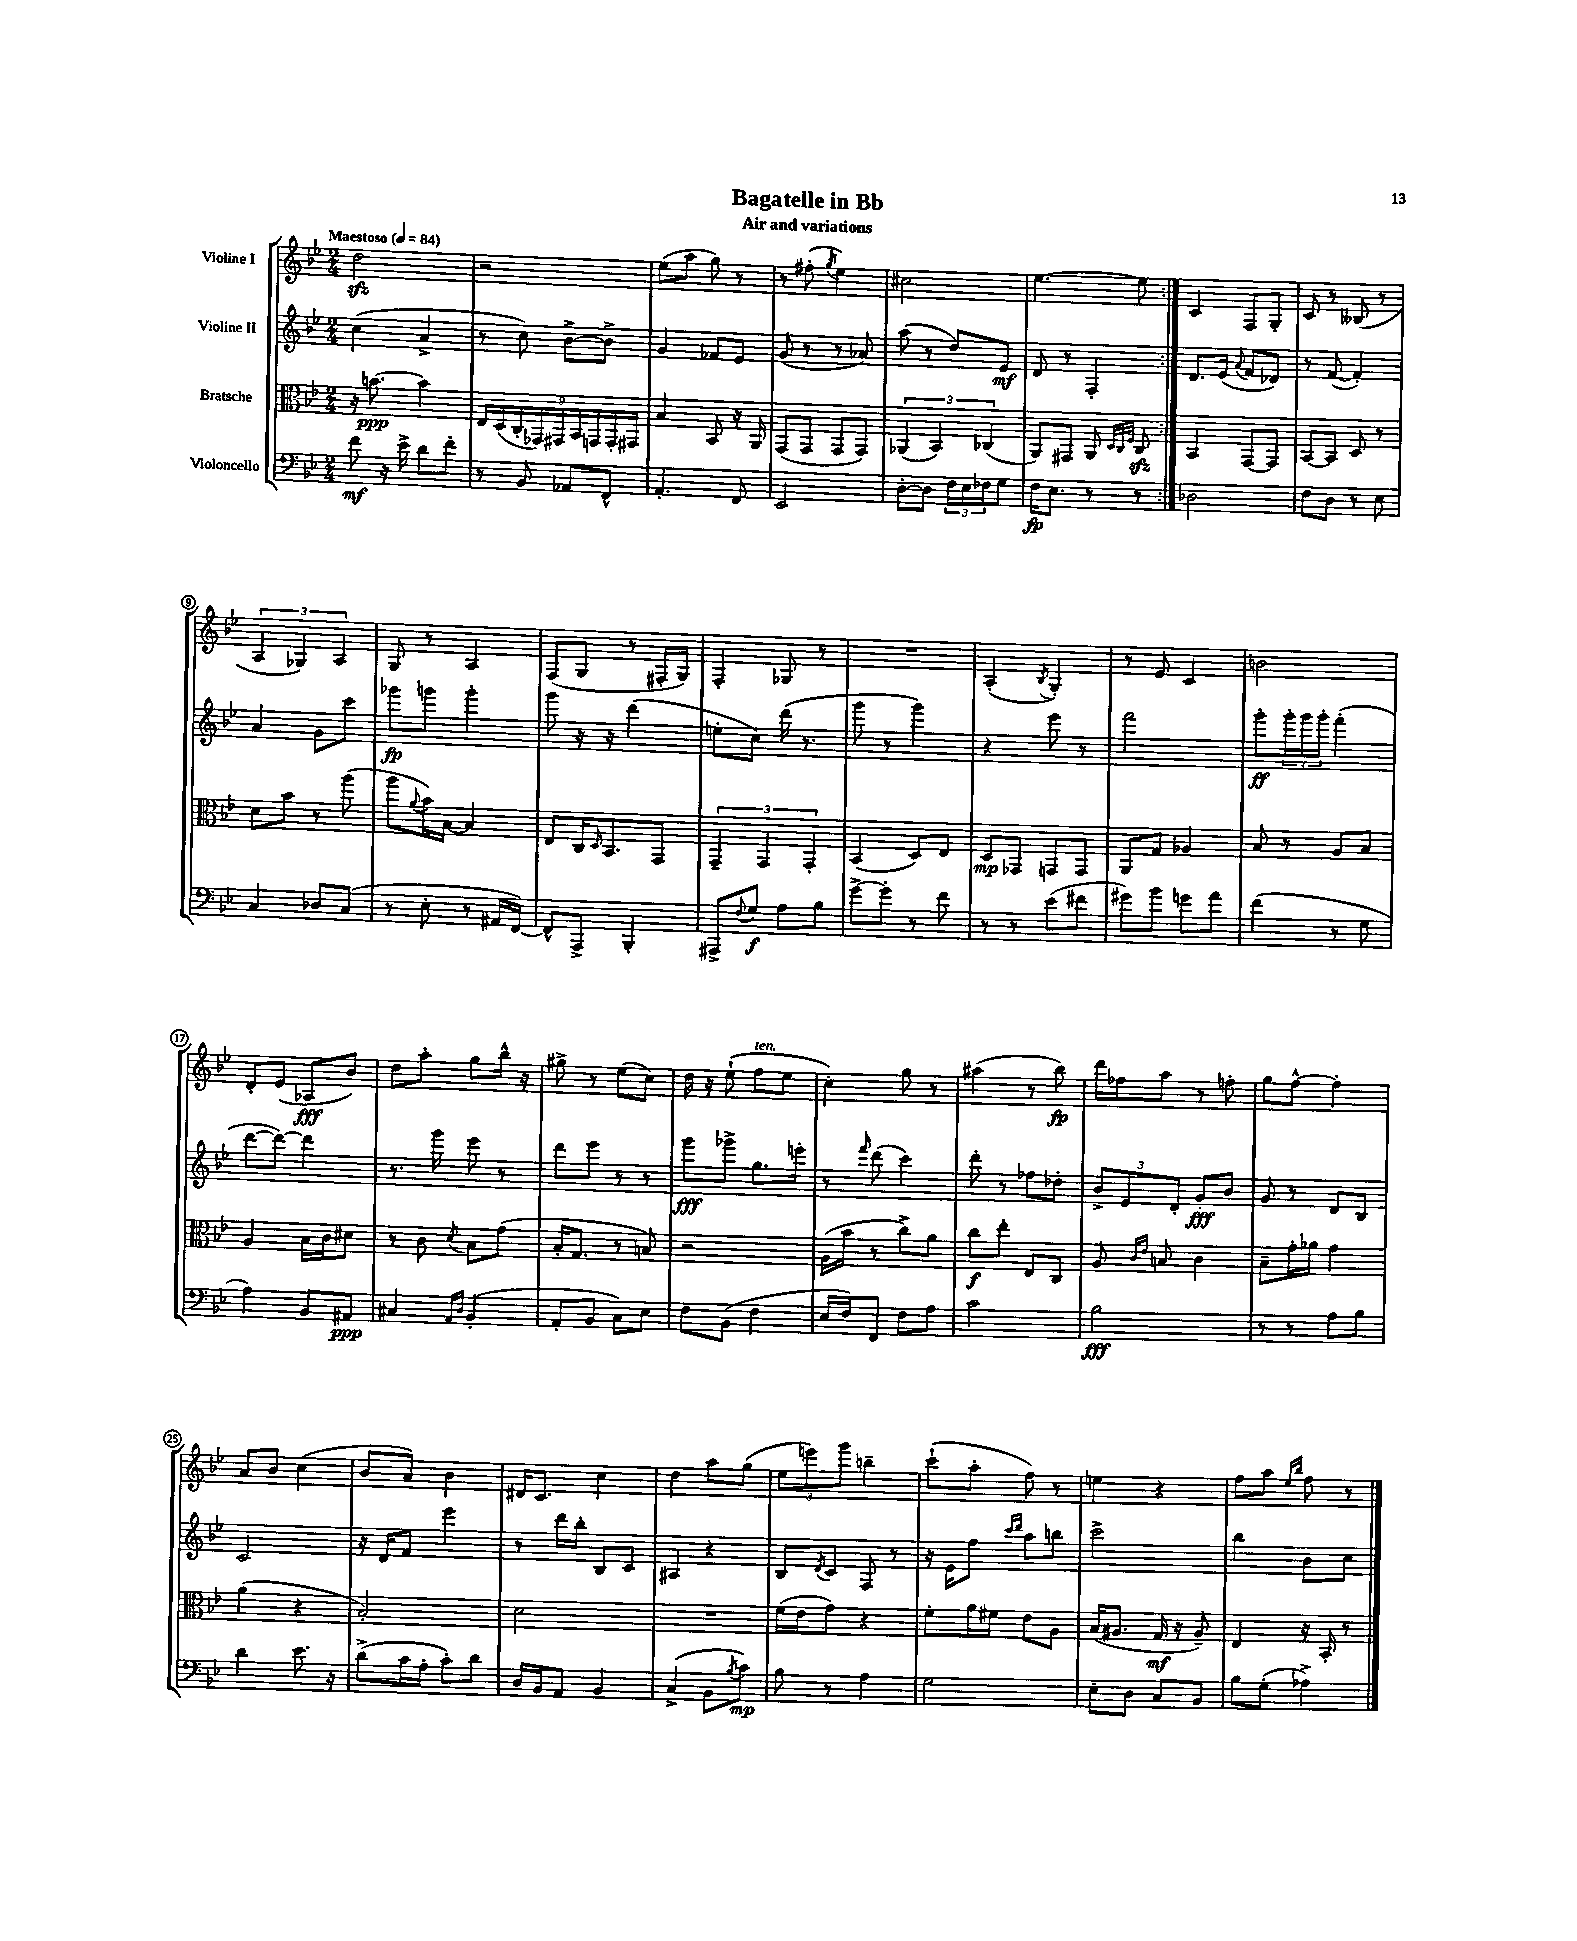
\header { title = "Bagatelle in Bb" subtitle = "Air and variations" }
<<
\new StaffGroup <<
\new Staff = "s0" \with { instrumentName = "Violine I" } {
    \clef treble \key bes \major \numericTimeSignature \time 2/4 \tempo "Maestoso" 4 = 84
    \repeat volta 2 { d''2\sfz |
    r2 |
    ees''8( a''8 g''8) r8 |
    r8 fis''8-.( \acciaccatura { g''8 } ees''4) |
    cis''2 |
    ees''4.~ ees''8 | }
    c'4 f8 g8-. |
    c'8 r8 beses8( r8 |
    \tuplet 3/2 { a4 ges4) a4 } |
    g8 r8 a4 |
    f8( g8 r8 fis16-. g16) |
    f4-. ges8 r8 |
    R2 |
    a4-.( \acciaccatura { bes8 } g4-.) |
    r8 ees'8 c'4 |
    b'2 |
    d'8-. ees'8( aes8\fff bes'8) |
    d''8 a''8-. g''8 bes''16-^ r16 |
    gis''8-> r8 ees''8( c''8) |
    d''16 r16 ees''8-!( f''8^\markup { \italic "ten." } ees''8 |
    c''4-.) g''8 r8 |
    ais''4( r8 bes''8\fp) |
    d'''16 fes''16 a''8 r8 f''8-. |
    g''8 f''8~-^ f''4-. |
    a'8 bes'8 c''4( |
    bes'8 a'8) bes'4 |
    dis'16 c'8. c''4 |
    d''4 a''8 g''8( |
    \tuplet 3/2 { ees''8 e'''8) g'''8 } b''4-- |
    c'''8-!( a''8-. f''8) r8 |
    e''4 r4 |
    f''8 a''8 \grace { ees''16 bes''16 } f''8 r8 \bar "|." |
}
\new Staff = "s1" \with { instrumentName = "Violine II" } {
    \clef treble \key bes \major \numericTimeSignature \time 2/4
    \repeat volta 2 { c''4( a'4-> |
    r8 c''8) bes'8~-> bes'8-> |
    g'4 fes'8 ees'8 |
    g'8( r8 r8 aes'8) |
    a''8( r8 d''8) ees'8\mf |
    d'8 r8 f4-. | }
    d'8. ees'16( \appoggiatura { a'8 } f'8 des'8) |
    r8 f'8~( f'4-.) |
    a'4 g'8 c'''8 |
    ges'''8\fp g'''8 g'''4-. |
    g'''8 r16 r16 d'''4( |
    e''8-. c''8) d'''16( r8. |
    g'''8 r8 g'''4) |
    r4 ees'''8 r8 |
    f'''2 |
    g'''8-.\ff \tuplet 3/2 { g'''16-. g'''16 g'''16-. } f'''4-.( |
    d'''8~ d'''8~) d'''4 |
    r8. g'''16 ees'''8 r8 |
    d'''8 ees'''8 r8 r8 |
    g'''8\fff ges'''8-> g''8. e'''16-. |
    r8 \grace { f'''16 } d'''8( c'''4) |
    d'''8-. r8 fes''8 des''8-. |
    \tuplet 3/2 { bes'8-> ees'8 d'8-. } g'8-.\fff bes'8 |
    g'8 r8 d'8 bes8 |
    c'2 |
    r16 d'16 f'8 ees'''4 |
    r8 d'''16 bes''16-. bes8 c'8 |
    ais4 r4 |
    bes8 \acciaccatura { d'8 } c'8 f8 r8 |
    r16 ees'16 f''8 \grace { c'''16 d'''16 } a''8 b''8 |
    c'''2-> |
    bes''4 bes'8 c''8 \bar "|." |
}
\new Staff = "s2" \with { instrumentName = "Bratsche" } {
    \clef alto \key bes \major \numericTimeSignature \time 2/4
    \repeat volta 2 { r16 b'8.~\ppp b'4 |
    \tuplet 9/8 { ees16 d16( c16-. ges,16) gis,16 bes,16 g,16 g,16-. gis,16 } |
    bes4 bes,8 r16 a,16 |
    g,8( g,8 g,8 g,8) |
    \tuplet 3/2 { aes,4( bes,4) ces4( } |
    a,8) gis,8 a,8 \grace { d32 c32 f32 } c8\sfz | }
    bes,4 g,8~ g,8 |
    bes,8~ bes,8 d8 r8 |
    d'8 bes'8 r8 a''8( |
    a''8 \appoggiatura { a'8 } bes'16) bes16~ bes4 |
    ees8 c16 \grace { d16 } bes,8. g,8 |
    \tuplet 3/2 { g,4-- g,4 g,4-. } |
    bes,4( d8) ees8 |
    d8\mp ges,8 g,8 g,8 |
    a,8 g8 aes4 |
    bes8 r8 a8 bes8 |
    a4 bes16 c'16 dis'8 |
    r8 c'8 \acciaccatura { d'8 } bes8 g'8( |
    bes16-. g8. r8 b8) |
    r2 |
    a16( bes'16 r8 c''8->) a'8 |
    c''8\f ees''8-. ees8 c8 |
    a8 \grace { c'16 ees'16 } b8 c'4 |
    bes8-- g'16-. aes'16 g'4 |
    a'4( r4 |
    bes2-.) |
    d'2 |
    R2 |
    f'16( ees'16 g'8) r4 |
    f'8-. a'16 fis'16 ees'8 a8 |
    bes16( ais8. g16\mf r16 ais8--) |
    ees4 r16 bes,16-. r8 \bar "|." |
}
\new Staff = "s3" \with { instrumentName = "Violoncello" } {
    \clef bass \key bes \major \numericTimeSignature \time 2/4
    \repeat volta 2 { f'8\mf r16 ees'16-> d'8 f'8-. |
    r8 bes,8 aes,8 f,8-^ |
    a,4.-. f,8 |
    ees,2 |
    d8~-. d8 \tuplet 3/2 { f16 ees16 fes16 } g8 |
    f16\fp ees8. r8 r8 | }
    des2 |
    f8 d8 r8 ees8 |
    c4 des8 c8( |
    r8 ees8-. r8 ais,16 f,16~) |
    f,8-^ a,,8-> bes,,4-. |
    ais,,8-> \appoggiatura { f8 } g8\f a8 bes8 |
    g'8~-> g'8-. r8 f'8 |
    r8 r8 ees'8( fis'8 |
    gis'8) bes'8 g'8 a'8 |
    f'4( r8 g8 |
    a4) bes,8 ais,8\ppp |
    cis4 \grace { a,16 d16 } bes,4-.( |
    a,8-. bes,8 c8) ees8 |
    f8 bes,8( f4 |
    ees16 f16) f,8 f8 a8 |
    c'2 |
    bes2\fff |
    r8 r8 a8 bes8 |
    d'4 ees'8. r16 |
    d'8->( c'16 a16-. c'8-.) d'8 |
    d16 bes,16 a,8 bes,4 |
    c4->( bes,8 \acciaccatura { bes8 } c'8\mp) |
    bes8 r8 a4 |
    g2 |
    ees8-. d8 c8 bes,8 |
    bes8 g8-.( aes4->) \bar "|." |
}
>>
>>
\layout { \context { \Score \override BarNumber.stencil = #(make-stencil-circler 0.1 0.3 ly:text-interface::print) } }
